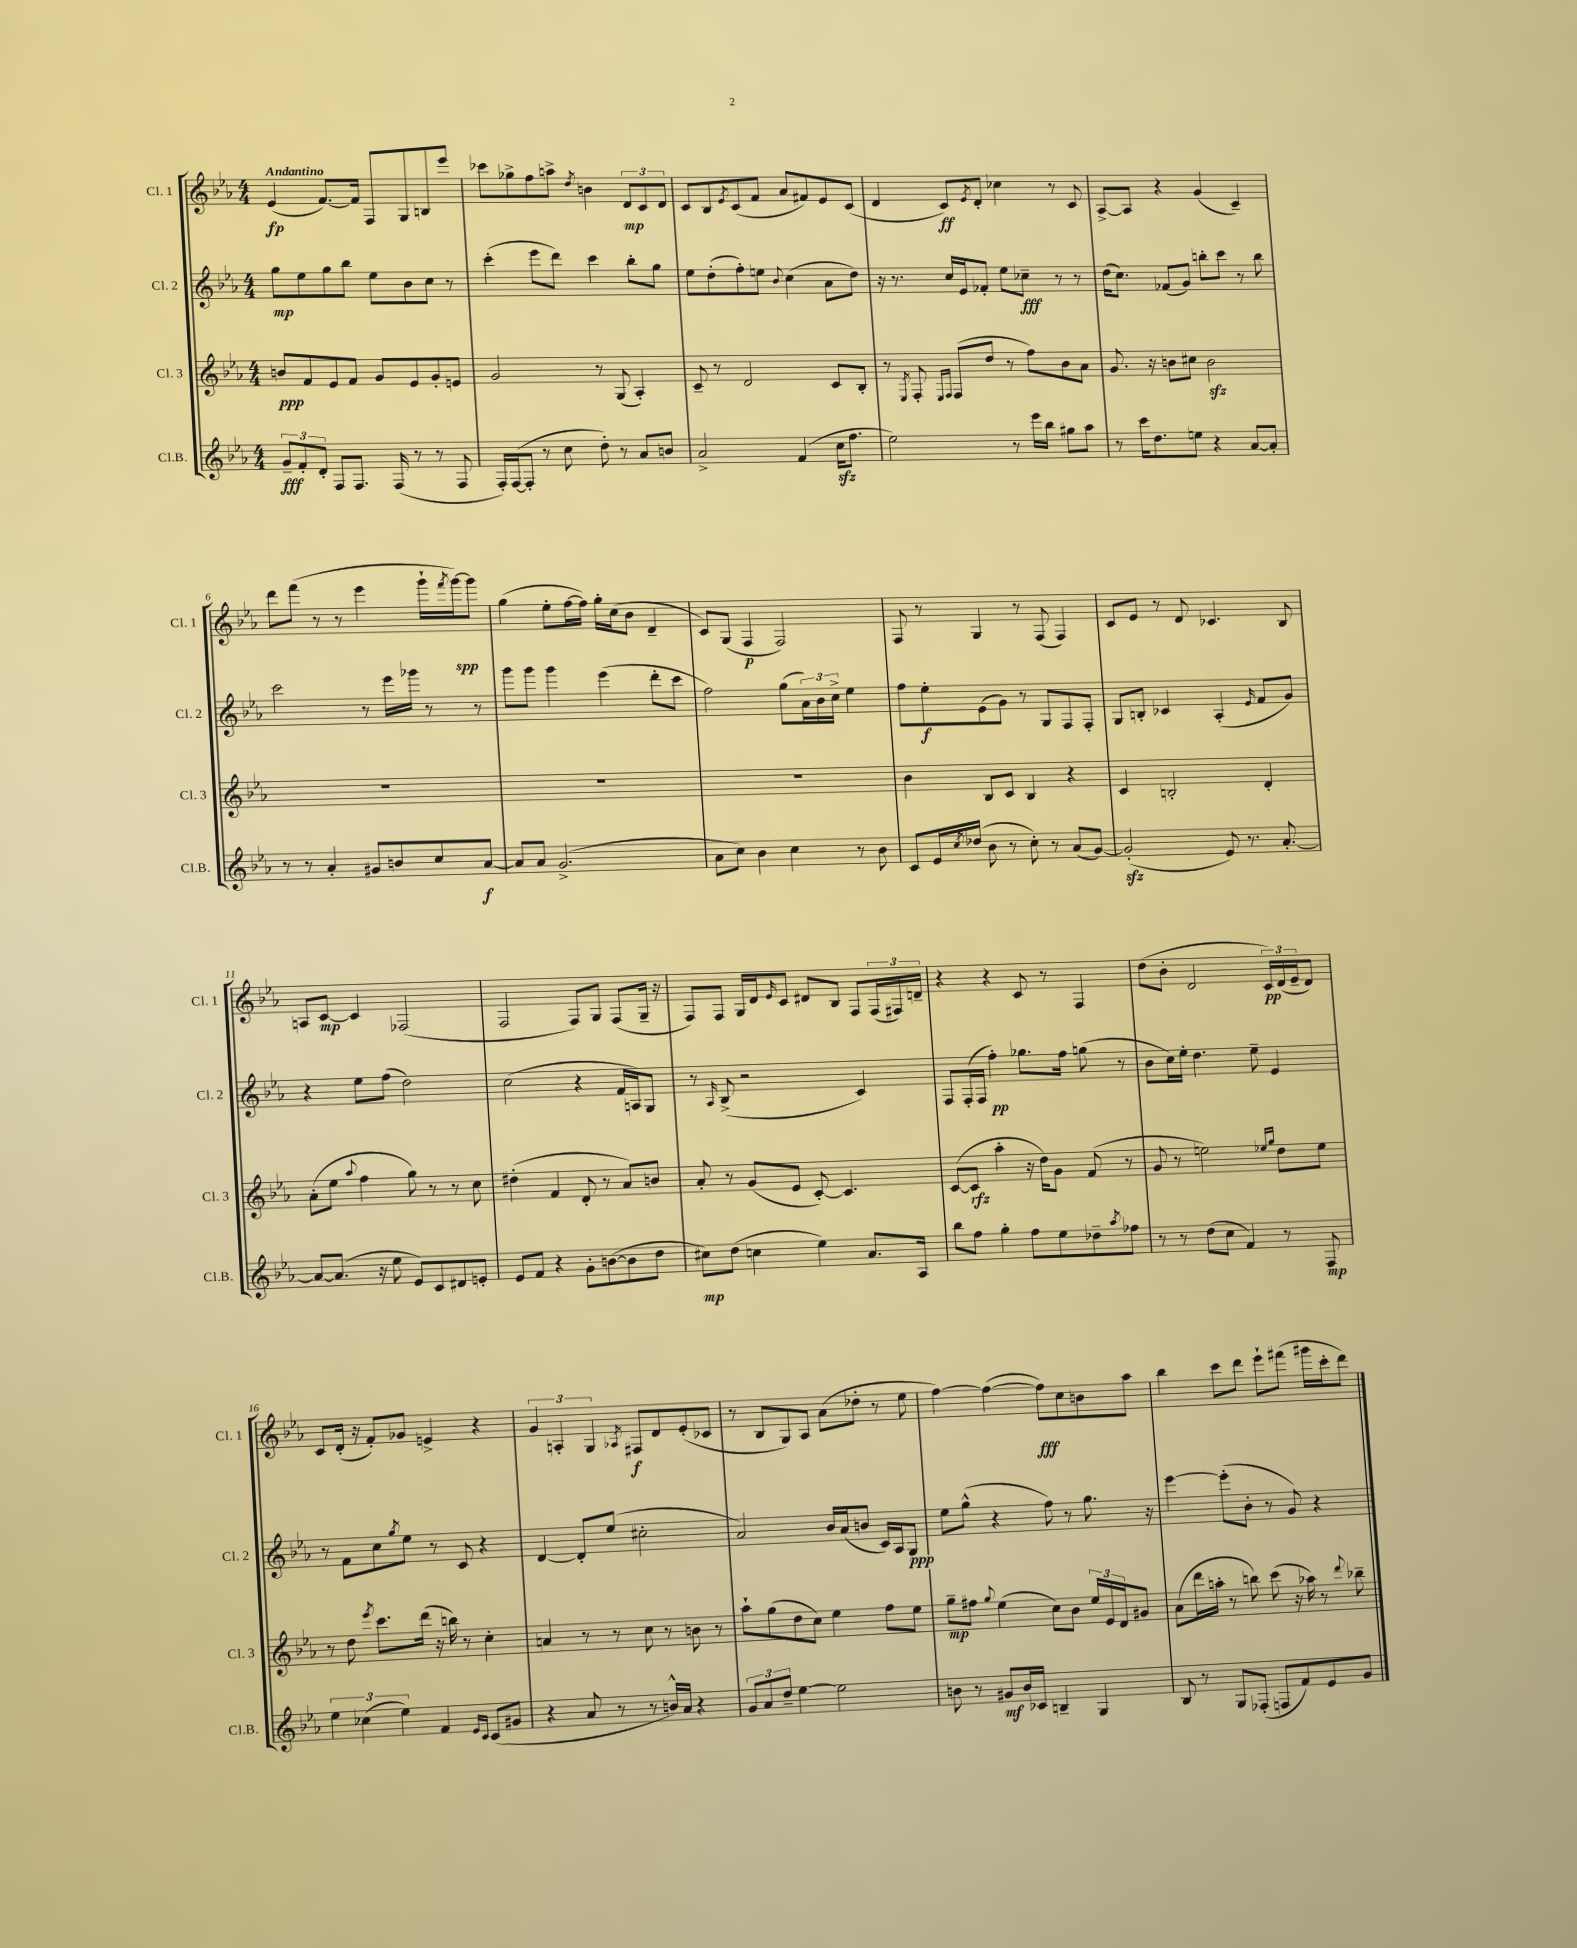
<<
\new StaffGroup <<
\new Staff = "s0" \with { instrumentName = "Cl. 1" shortInstrumentName = "Cl. 1" } {
    \clef treble \key ees \major \numericTimeSignature \time 4/4 \tempo "Andantino"
    ees'4\fp( f'8.~) f'16 f8 g8 b8 ees'''8 |
    ces'''8 ges''8-> f''8 a''8-> \acciaccatura { d''8 } b'4 \tuplet 3/2 { d'8\mp c'8 d'8 } |
    c'8 bes8 \acciaccatura { ees'8 } c'8( f'8 aes'8 fis'8) ees'8 c'8( |
    d'4 c'8\ff) \acciaccatura { ees'8 } d'8-. ces''4 r8 c'8 |
    aes8~-> aes8 r4 g'4( c'4--) |
    d'''8 f'''8( r8 r8 ees'''4 g'''16-! \acciaccatura { f'''8 } g'''16~\spp) g'''8 |
    g''4( ees''8-. f''16~ f''16) g''16-. c''16( bes'8 d'4-- |
    c'8) g8( f4\p f2) |
    f8 r8 g4 r8 f8( f4) |
    c'8 ees'8 r8 d'8 ces'4. bes8 |
    a8 c'8~\mp c'4 fes2( |
    f2 f8) g8 f8( g16-- r16 |
    f8) f8 g16 d'16 \grace { ees'16 } c'8 dis'8 bes8 f8 \tuplet 3/2 { f16( fis16) d'16-- } |
    r4 r4 c'8 r8 f4 |
    d''8( bes'8-. d'2 \tuplet 3/2 { c'16\pp) d'16( ees'16-- } d'8) |
    c'8 d'16-.( r16 f'8-.) ges'8 e'4-> r4 |
    \tuplet 3/2 { g'4 a4-. g4 } \acciaccatura { aes8 } fis8\f d'8 ees'8-.( ces'8 |
    r8 bes8 g8) aes8 aes'8( des''8-. r8 ees''8 |
    f''4~) f''4~( f''8\fff) c''8 b'8 aes''8 |
    bes''4 c'''8 d'''8 ees'''8-! fis'''8( gis'''16 c'''16-. d'''8) \bar "|." |
}
\new Staff = "s1" \with { instrumentName = "Cl. 2" shortInstrumentName = "Cl. 2" } {
    \clef treble \key ees \major \numericTimeSignature \time 4/4
    g''8\mp ees''8 g''8 bes''8 ees''8 bes'8 c''8 r8 |
    c'''4-.( ees'''8 d'''8) c'''4 bes''8-. g''8 |
    ees''8 d''8-.( f''8-.) e''8 \appoggiatura { bes'8 } c''4( aes'8 d''8) |
    r16 r8. c''16 ees'16 fes'8-. ees''8 ces''8--\fff r8 r8 |
    d''16( c''8.) fes'8( g'8) b''8-. c'''8 r8 b''8 |
    c'''2 r8 ees'''16 ges'''16 r8 r8 |
    g'''8 g'''8 g'''4 ees'''4( d'''8-. c'''8 |
    f''2) g''8( \tuplet 3/2 { aes'16) bes'16 c''16-> } ees''4 |
    f''8 ees''8-.\f ees'8( g'8) r8 g8 f8 f8-. |
    g8 b8-. ces'4 aes4-.( \grace { ees'16 } f'8 g'8) |
    r4 ees''8 f''8( d''2) |
    c''2( r4 f'16 a16) g8 |
    r8 \grace { aes16 } bes8->( r2 c'4) |
    f8 f16-.( f16 f''4-.\pp) ges''8. f''16 g''8( r8 |
    bes'8 c''16) ees''16-. d''4. ees''8-- ees'4 |
    r8 f'8 c''8 \acciaccatura { g''8 } ees''8 r8 c'8 r4 |
    d'4~ d'8-. ees''8( cis''2-. |
    aes'2) bes'16 aes'16( b'8 c'16) aes16 g8\ppp |
    ees''8 g''8-^( r4 f''8) r8 g''8. r16 |
    ees'''4~ ees'''8-.( bes'8-. r8 g'8) r4 \bar "|." |
}
\new Staff = "s2" \with { instrumentName = "Cl. 3" shortInstrumentName = "Cl. 3" } {
    \clef treble \key ees \major \numericTimeSignature \time 4/4
    b'8\ppp f'8 ees'8 f'8 g'8 ees'8 g'8-. e'8 |
    g'2 r8 g8( aes4-.) |
    c'8-- r8 d'2 c'8 bes8-. |
    r8 \acciaccatura { ees8 } f8-. \grace { ees16 f16 } f8( d''8 r8 f''8) bes'8 aes'8 |
    g'8. r16 b'8 cis''8 b'2\sfz |
    R1 |
    R1 |
    R1 |
    bes'4 bes8 c'8 bes4 r4 |
    c'4 b2-. d'4-. |
    aes'8-.( ees''8 \appoggiatura { aes''8 } f''4 g''8) r8 r8 c''8 |
    dis''4-.( f'4 d'8-. r8 aes'8) b'8 |
    aes'8-. r8 g'8( ees'8 c'8~-.) c'4. |
    c'8~( c'8\rfz aes''4-. r16 d''16) g'8 f'8( r8 |
    g'8 r8 e''2) \grace { ees''16 g''16 } d''8 ees''8 |
    r8 d''8 \acciaccatura { ees'''8 } c'''8. d'''16( r16 b''16) r8 c''4-. |
    a'4 r8 r8 c''8 r8 b'8 r8 |
    aes''8-! g''8( d''8 c''8) ees''4 f''8 ees''8 |
    g''8--\mp fis''8 \appoggiatura { g''8 } ees''4( c''8) bes'8 \tuplet 3/2 { ees''16 ees'16 d'16 } gis'8 |
    aes'8( d'''16 a''16-. r8 b''8) c'''8( r16 aes''16) r8 \appoggiatura { d'''8 } bes''8-- \bar "|." |
}
\new Staff = "s3" \with { instrumentName = "Cl.B." shortInstrumentName = "Cl.B." } {
    \clef treble \key ees \major \numericTimeSignature \time 4/4
    \tuplet 3/2 { g'8--\fff f'8-. d'8-. } f8 f8. f16( r8 r8 f8 |
    f16-.) f16~( f8-. r8 c''8 d''8-.) r8 aes'8 b'8 |
    aes'2-> f'4( c''16\sfz f''8. |
    ees''2) r8 ees'''16 bes''16 gis''8 aes''8 |
    r8 c'''16 d''8. e''8 r4 aes'8~ aes'8-. |
    r8 r8 aes'4-. gis'8 b'8 c''8 aes'8~\f |
    aes'8 aes'8 g'2.->( |
    aes'8 c''8) bes'4 c''4 r8 bes'8 |
    c'8 ees'16 \acciaccatura { c''8 } des''16( bes'8 r8 c''8-.) r8 aes'8( g'8~) |
    g'2-.\sfz( ees'8) r8. aes'8.~-. |
    aes'8~ aes'8.( r16 ees''8 ees'8) c'8 dis'8 e'8-. |
    ees'8 f'8 r4 g'8-. b'8~( b'8 d''8 |
    cis''8\mp) d''8( c''4 ees''4) aes'8. aes16 |
    bes''8 f''8 g''4-. f''8 ees''8 des''8-- \acciaccatura { aes''8 } fes''8 |
    r8 r8 d''8( c''8 f'4) r8 f8\mp |
    \tuplet 3/2 { ees''4 ces''4( ees''4) } f'4 \grace { ees'16 c'16 } c'8( gis'8 |
    r4 aes'8 r8 r8 b'16-^) aes'16 r4 |
    \tuplet 3/2 { g'8 aes'8 d''8-- } ees''4~ ees''2 |
    b'8 r8 gis'8\mf b'16 ces'16 b4-- g4 |
    bes8 r8 g8 fes8-.( f8 f'8) ees'8 g'8 \bar "|." |
}
>>
>>
